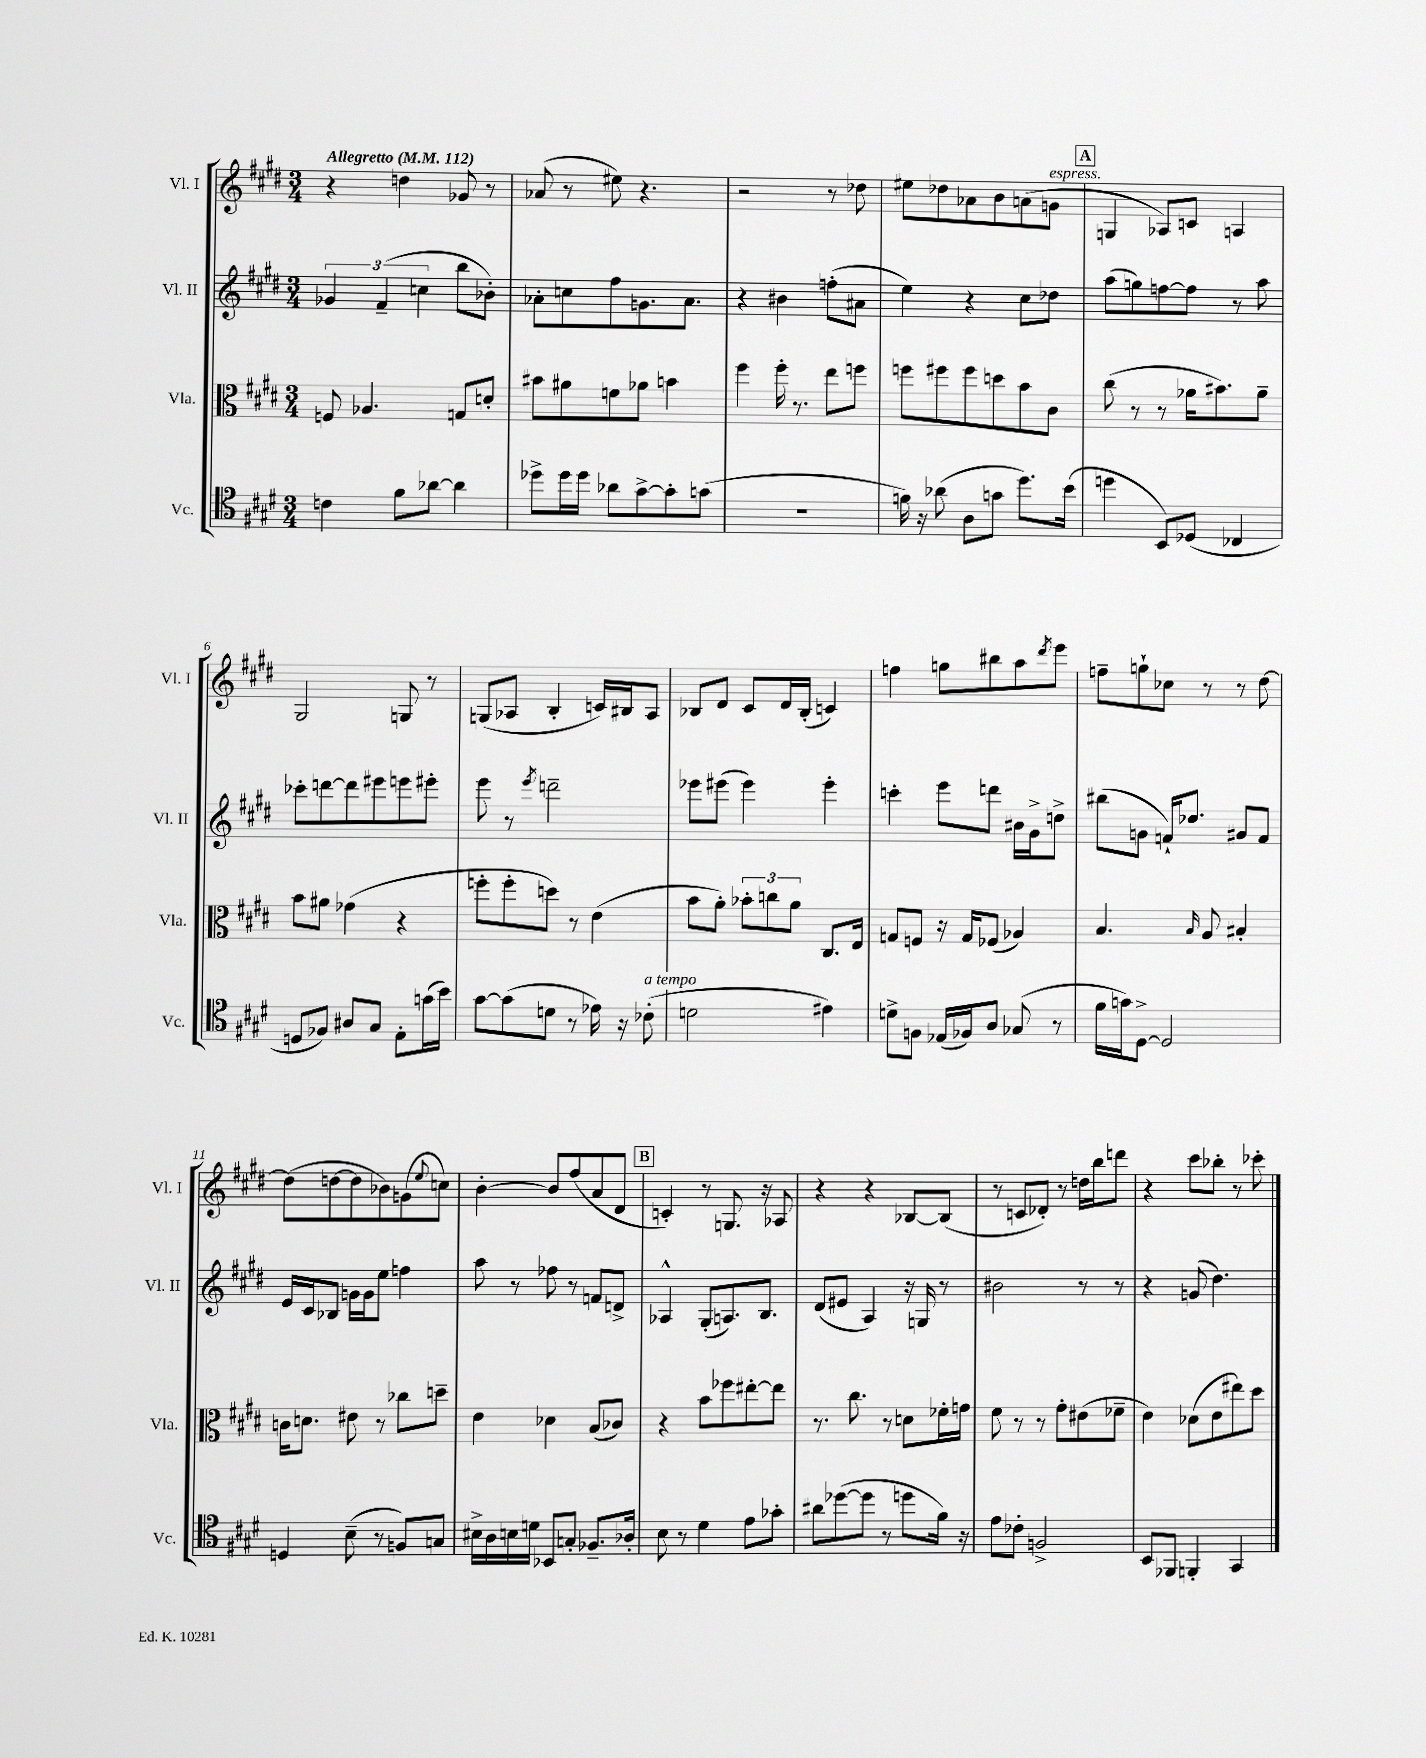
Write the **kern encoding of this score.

**kern	**kern	**kern	**kern
*part4	*part3	*part2	*part1
*staff4	*staff3	*staff2	*staff1
*I"Vc.	*I"Vla.	*I"Vl. II	*I"Vl. I
*I'Vc.	*I'Vla.	*I'Vl. II	*I'Vl. I
*clefC4	*clefC3	*clefG2	*clefG2
*k[f#c#g#d#]	*k[f#c#g#d#]	*k[f#c#g#d#]	*k[f#c#g#d#]
*M3/4	*M3/4	*M3/4	*M3/4
*MM112	*MM112	*MM112	*MM112
=1	=1	=1	=1
!	!	!	!LO:TX:a:B:t=Allegretto
4cn\	8Fn/	6g-X/	4r
.	4.A-X/	.	.
.	.	(6f#~/	.
8f#\L	.	.	4ddn\
.	.	6ccn\	.
[8a-X\J	.	.	.
4a-\]	8Gn/L	8bb\L	8g-X/
.	8dn'/J	8b-X'\J)	8r
=2	=2	=2	=2
8dd-X^\L	8b#X\L	8a-X'\L	(8a-X/
16dd-\L	8a#X\	8ccn\	8r
16dd-\JJ	.	.	.
8a-X\L	8fn\	8ff#\	8ee#X\)
[8g#^\	8a-X\J	8.gn\	4.r
8g#'\]	4bn\	.	.
.	.	8.a-\J	.
(8gn\J	.	.	.
=3	=3	=3	=3
2.r	4ff#\	4r	2r
.	16ff#'\	4b#X\	.
.	8.r	.	.
.	8ee\L	(8ffn'\L	8r
.	8ffn\J	8a#X\J	8dd-X\
=4	=4	=4	=4
16fn\)	8ffn\L	4ee\)	8ee#X\L
16r	.	.	.
(8a-X\	8ff#X\	.	8dd-X\
8A\L	8ff#\	4r	8a-X\
8gn\J	8ddn\	.	8b\
8.dd#\L)	8b\	8cc#\L	(8an\
!	!	!	!LO:TX:a:i:t=espress.
.	8c#\J	8dd-X\J	8gn\J
(16b\Jk	.	.	.
!!LO:REH:place=s1:t=A
=5	=5	=5	=5
4ddn\	(8cc#\	(8aa\L	4Gn/
.	8r	8ggn\)	.
8BB/L)	8r	[8ffn\	8A-X/L)
(8D-X/J	16a-X\KL	8ff\J]	8cn/J
.	8.b#X\)	.	.
4C-X/	.	8r	4An/
.	8a-~\J	8aa\	.
!!LO:LB:g=z
=6	=6	=6	=6
8Dn/L	8b\L	8ccc-X'\L	2G#/
8F-X/J)	8a#X\J	[8dddn\	.
8A#X/L	(4g-X\	8ddd\]	.
8G#/J	.	8eee#X\	.
8E'\L	4r	8eeen\	8Gn/
(16gn\L	.	8eee#X'\J	8r
16b\JJ)	.	.	.
=7	=7	=7	=7
[8g#\L	8ffn'\L	8eee\	(8Gn/L
(8g#\]	8ff'\	8r	8A-X/J
.	.	8qeee/	.
8dn\J	8ddn\J)	2dddn~\	4B'/
8r	8r	.	.
16e-X\)	(4e\	.	16cn/LL)
16r	.	.	16B#X/J
!LO:TX:a:i:t=a tempo	!	!	!
(8c-X'\	.	.	8A-/J
=8	=8	=8	=8
2dn\	8b\L	8eee-X\L	8B-X/L
.	8a'\J)	(8eee#X\J	8d#/J
.	12b-X'\L	4eee#\)	8c#/L
.	12ccn\	.	.
.	.	.	16d#/L
.	12a\J	.	.
.	.	.	(16B-'/JJ
4e#X\)	8.C#/L	4eee#'\	4cn/)
.	16E/Jk	.	.
=9	=9	=9	=9
8dn^\L	8Gn/L	4cccn'\	4ffn\
8Fn\J	8Fn/J	.	.
(16E-X/LL	16r	8eee\L	8ggn\L
16F-X/J)	16G/KL	.	.
8A/J	(8F-X/J	8dddn\J	8bb#X\
(8G-X/	4A-X/)	16b#X\LL	8aa\
.	.	16g#^\J	.
.	.	.	8qddd#/
8r	.	8ddn^\J	8eee\J
=10	=10	=10	=10
16f#\LL	4.B/	(8bb#X\L	8ffn~\L
16gn\J)	.	.	.
[8D#^\J	.	8gn\J	8ggn`\
2D#/]	.	16fn`/KL)	8cc-X\J
.	.	8.dd-X/J	.
.	16qqB/	.	.
.	8A/	.	8r
.	4B#X'/	8g#X/L	8r
.	.	8f/J	[8dd#\
!!LO:LB:g=z
=11	=11	=11	=11
4Dn/	16cn\KL	16e/LL	(8dd#\L]
.	8.dn\J	16c#/J	.
.	.	8B-X/J	[8ddn\
(8B~\	8e#X\	16gn\LL	8dd\]
.	.	16g\J	.
8r	8r	8ee\J	8b-X\)
8Fn/L)	8cc-X\L	4ffn\	(8gn\
.	.	.	8qqee/
8Gn/J	8ddn~\J	.	8ccn\J)
=12	=12	=12	=12
16B#X^\LL	4e\	8aa\	[4b'\
16A\	.	.	.
16Bn\	.	8r	.
16dn\JJ	.	.	.
8BB-X/L	4d-X\	8ff-X\	8b/L]
8Gn'/J	.	8r	(8ff#/
8.F-X~/L	(8B/L	8fn/L	8a/
.	8c-X/J)	8dn^/J	8d#/J
16A-X'/Jk	.	.	.
!!LO:REH:place=s1:t=B
=13	=13	=13	=13
8B\	4r	4A-X^^/	4cn'/)
8r	.	.	.
4d#\	8b\L	(8G#'/L	8r
.	8ff-X\	8.An/)	8.Gn/
8e\L	[8ee#X'\	.	.
.	.	8.B/J	16r
8g-X'\J	8ee#\J]	.	8A-X/
=14	=14	=14	=14
8a#X\L	8.r	(8d#/L	4r
([8dd-X\	.	8e#X/J	.
.	8.cc#\	.	.
8dd-\J]	.	4A/)	4r
8r	8r	.	.
8ddn\L	8dn\L	16r	[8B-X/L
.	.	16Gn/	.
16f#\Jk)	16f-X'\L	8r	(8B-/J]
16r	16gn\JJ	.	.
=15	=15	=15	=15
8e\L	8f#\	2b#X\	8r
8c-X'\J	8r	.	8cn/L
2Fn^/	8r	.	8d-X'/J)
.	8g#'\L	.	8r
.	(8e#X\	8r	16ddn\LL
.	.	.	16bb\J
.	8f-X~\J	8r	8dddn\J
=16	=16	=16	=16
8BB/L	4e\)	4r	4r
8FF-X/J	.	.	.
4FFn'/	(8d-X\L	(8gn/	8ccc#\L
.	8e\	4.dd#\)	8bb-X'\J
4GG#/	8ee#X\)	.	8r
.	8dd#\J	.	8ccc-X'\
==	==	==	==
*-	*-	*-	*-
